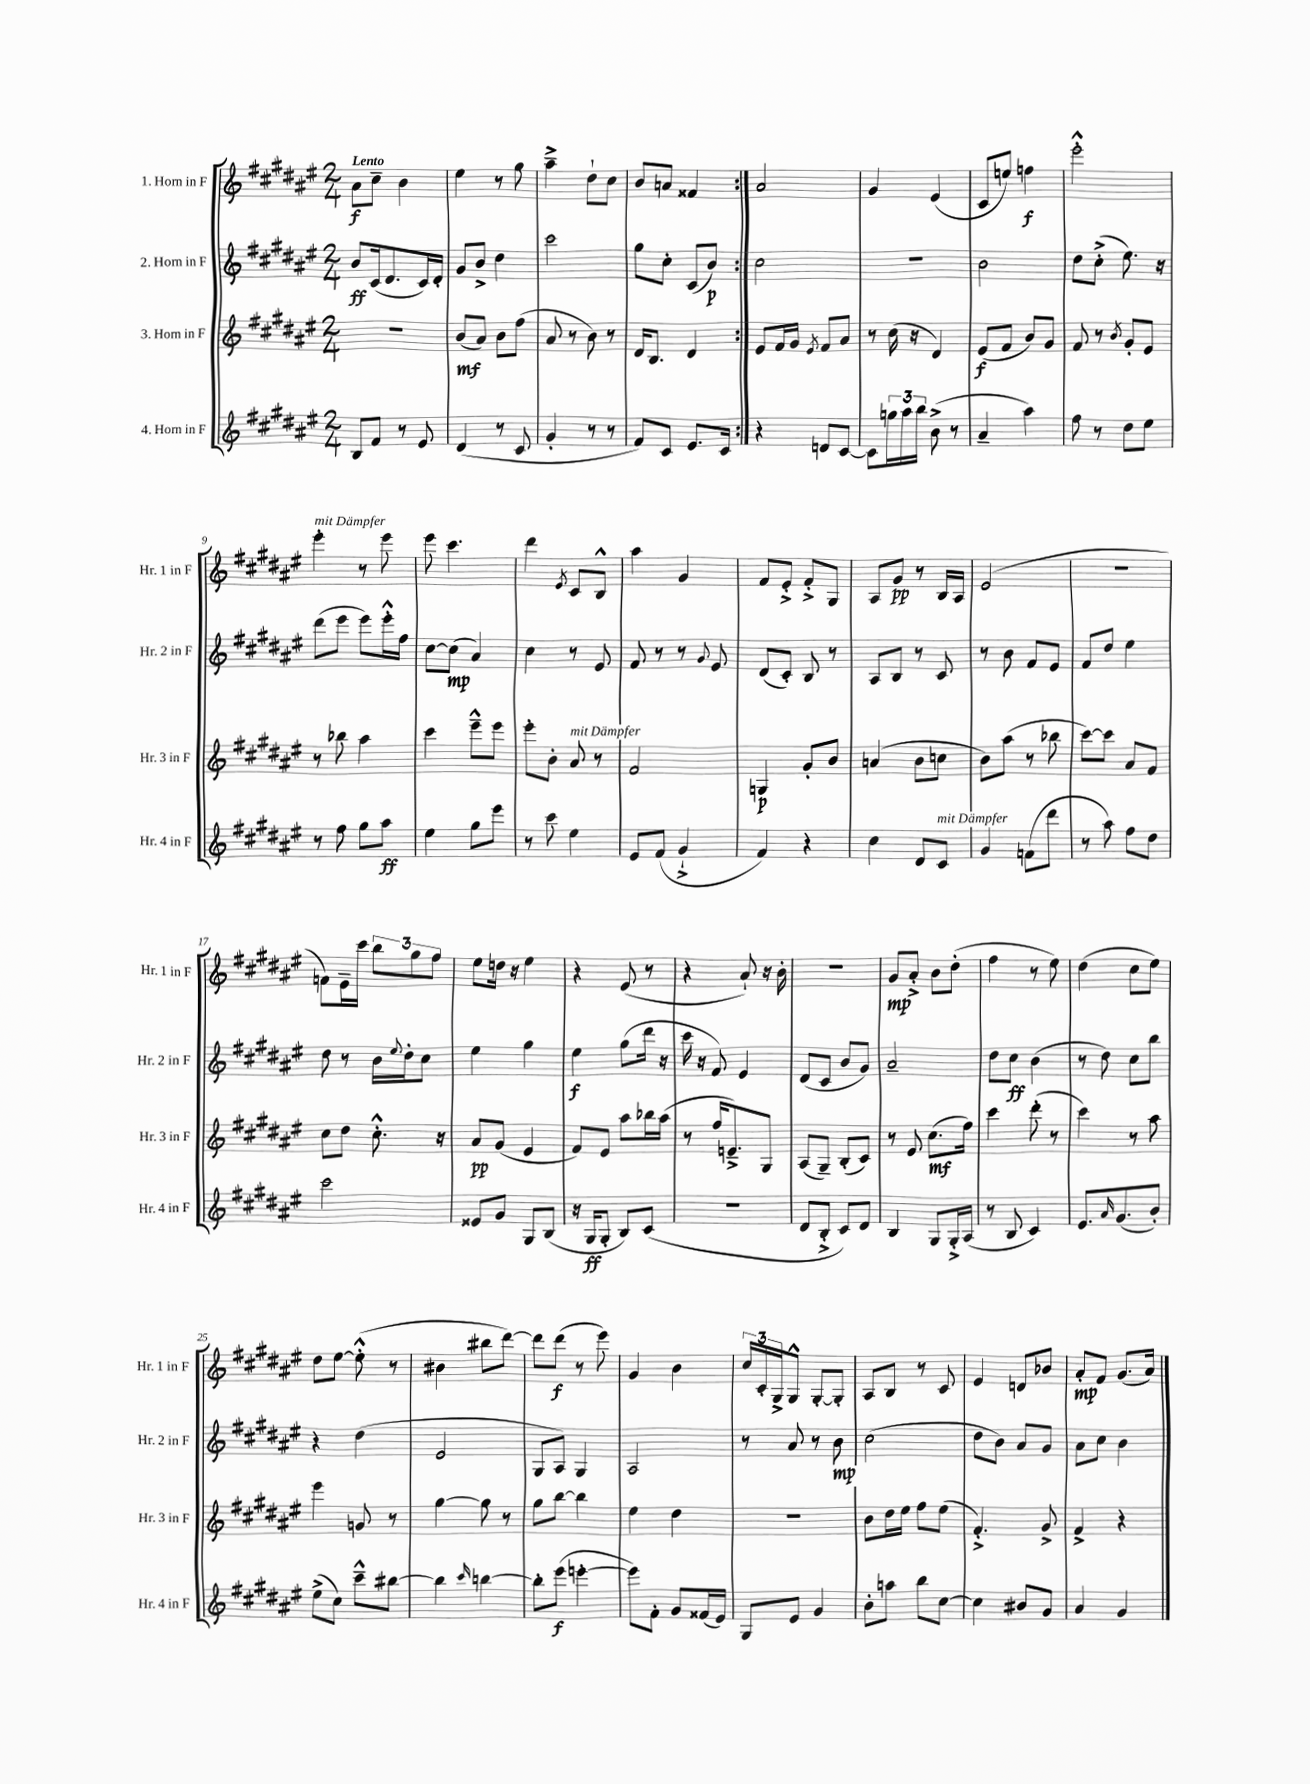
<<
\new StaffGroup <<
\new Staff = "s0" \with { instrumentName = "1. Horn in F" shortInstrumentName = "Hr. 1 in F" } {
    \clef treble \key fis \major \numericTimeSignature \time 2/4 \tempo "Lento"
    \repeat volta 2 { ais'8\f cis''8-- b'4 |
    eis''4 r8 gis''8 |
    ais''4---> dis''8-! cis''8 |
    b'8 a'8 fisis'4 | }
    ais'2 |
    gis'4 eis'4( |
    cis'8 e''8) f''4\f |
    eis'''2-.-^ |
    eis'''4-.^\markup { \italic "mit Dämpfer" } r8 eis'''8 |
    eis'''8 cis'''4. |
    dis'''4 \acciaccatura { eis'8 } cis'8 b8-^ |
    ais''4 gis'4 |
    fis'8 eis'8-.-> fis'8-.-> gis8 |
    ais8 gis'8\pp r8 b16 ais16 |
    eis'2( |
    R2 |
    f'8) eis'16-- cis'''16 \tuplet 3/2 { b''8 gis''8 fis''8 } |
    eis''8 d''16 r16 eis''4 |
    r4 eis'8( r8 |
    r4 ais'8-!) r16 b'16-. |
    R2 |
    gis'8\mp ais'8-.-> b'8 dis''8-.( |
    fis''4 r8 eis''8) |
    dis''4( cis''8 eis''8) |
    dis''8 eis''8~ eis''8-.-^( r8 |
    bis'4 bis''8 dis'''8~) |
    dis'''8 dis'''8\f( r8 eis'''8) |
    gis'4 b'4 |
    \tuplet 3/2 { cis''16 cis'16-. gis16-> } gis8-^ gis8~-. gis8-. |
    ais8 b8 r8 cis'8 |
    eis'4 d'8 bes'8 |
    ais'8-.\mp fis'8 gis'8.( ais'16) \bar "|." |
}
\new Staff = "s1" \with { instrumentName = "2. Horn in F" shortInstrumentName = "Hr. 2 in F" } {
    \clef treble \key fis \major \numericTimeSignature \time 2/4
    \repeat volta 2 { b'8\ff cis'16( dis'8. cis'16) dis'16-. |
    gis'8 b'8-> dis''4 |
    cis'''2 |
    gis''8 cis''8-. cis'8( b'8\p) | }
    cis''2 |
    R2 |
    b'2 |
    dis''8 cis''8-.->( eis''8.) r16 |
    dis'''8( eis'''8 eis'''8) eis'''16-.-^ fis''16 |
    cis''8~ cis''8\mp( ais'4) |
    cis''4 r8 eis'8 |
    fis'8 r8 r8 \appoggiatura { gis'8 } eis'8 |
    dis'8( cis'8-.) b8 r8 |
    ais8 b8 r8 cis'8 |
    r8 b'8 fis'8 eis'8 |
    fis'8 dis''8 eis''4 |
    dis''8 r8 b'16 \appoggiatura { eis''8 } dis''16-. cis''8 |
    eis''4 gis''4 |
    eis''4\f gis''8( dis'''16 r16 |
    cis'''16 r16 fis'8) eis'4 |
    dis'8( cis'8 b'8 gis'8) |
    ais'2-- |
    dis''8 cis''8\ff b'4( |
    r8 dis''8) cis''8 b''8 |
    r4 dis''4( |
    eis'2 |
    gis8 ais8) gis4 |
    ais2 |
    r8 ais'8 r8 b'8\mp |
    cis''2( |
    dis''8 b'8) ais'8 gis'8 |
    ais'8 cis''8 b'4 \bar "|." |
}
\new Staff = "s2" \with { instrumentName = "3. Horn in F" shortInstrumentName = "Hr. 3 in F" } {
    \clef treble \key fis \major \numericTimeSignature \time 2/4
    \repeat volta 2 { r2 |
    b'8\mf( ais'8) b'8 fis''8( |
    ais'8 r8 b'8) r8 |
    dis'16 b8. dis'4 | }
    eis'8 fis'16 gis'16 \acciaccatura { eis'8 } fis'8 ais'8 |
    r8 cis''16( r16 dis'4) |
    eis'8\f( fis'8 b'8) gis'8 |
    fis'8 r8 \acciaccatura { b'8 } gis'8-. eis'8 |
    r8 bes''8 ais''4 |
    cis'''4 eis'''8---^ eis'''8 |
    eis'''8-. b'8-. ais'8^\markup { \italic "mit Dämpfer" } r8 |
    fis'2 |
    g4\p gis'8-. b'8 |
    a'4( b'8 c''8 |
    b'8) ais''8( r8 bes''8 |
    cis'''8~) cis'''8 ais'8 fis'8 |
    cis''8 dis''8 cis''8.-.-^ r16 |
    ais'8\pp gis'8( eis'4 |
    fis'8) eis'8 ais''8 bes''16 ais''16( |
    r8 fis''16 e'8.--->) gis8 |
    ais8( gis8--) b8-.( cis'8) |
    r8 eis'8 cis''8.\mf( fis''16) |
    cis'''4 dis'''8-.( r8 |
    cis'''4) r8 ais''8 |
    eis'''4 g'8 r8 |
    gis''4~ gis''8 r8 |
    gis''8 b''8~ b''4 |
    eis''4 dis''4 |
    r2 |
    b'8 dis''16 eis''16 fis''8 eis''8( |
    fis'4.-.->) gis'8-> |
    fis'4-> r4 \bar "|." |
}
\new Staff = "s3" \with { instrumentName = "4. Horn in F" shortInstrumentName = "Hr. 4 in F" } {
    \clef treble \key fis \major \numericTimeSignature \time 2/4
    \repeat volta 2 { b8 fis'8 r8 eis'8 |
    dis'4( r8 cis'8 |
    gis'4-. r8 r8 |
    fis'8) cis'8 eis'8. cis'16 | }
    r4 d'8 cis'8~ |
    cis'8 \tuplet 3/2 { g''16 ais''16 b''16 } b'8->( r8 |
    ais'4-- ais''4) |
    fis''8 r8 dis''8 eis''8 |
    r8 fis''8 gis''8 ais''8\ff |
    eis''4 gis''8 eis'''8 |
    r8 cis'''8 eis''4 |
    eis'8 fis'8( gis'4-!-> |
    fis'4) r4 |
    cis''4 dis'8 cis'8^\markup { \italic "mit Dämpfer" } |
    gis'4 f'8( dis'''8 |
    r8 ais''8) fis''8 dis''8 |
    cis'''2 |
    eisis'8 gis'8 gis8 b8( |
    r16 gis16\ff gis8-. b8) cis'8( |
    R2 |
    dis'8 b8-.-> cis'8) dis'8 |
    b4 gis8 gis16-.-> ais16( |
    r8 b8 cis'4) |
    eis'8. \grace { ais'16 } gis'8.( b'8-.) |
    eis''8->( cis''8) cis'''8---^ bis''8~ |
    bis''4 \grace { cis'''16 } b''4~ |
    b''8-. eis'''8\f( e'''4~-. |
    e'''8) fis'8-. gis'8 fisis'16( eis'16) |
    gis8 eis'8 gis'4 |
    b'8-. a''8 b''8 cis''8~ |
    cis''4 bis'8 gis'8 |
    ais'4 gis'4 \bar "|." |
}
>>
>>
